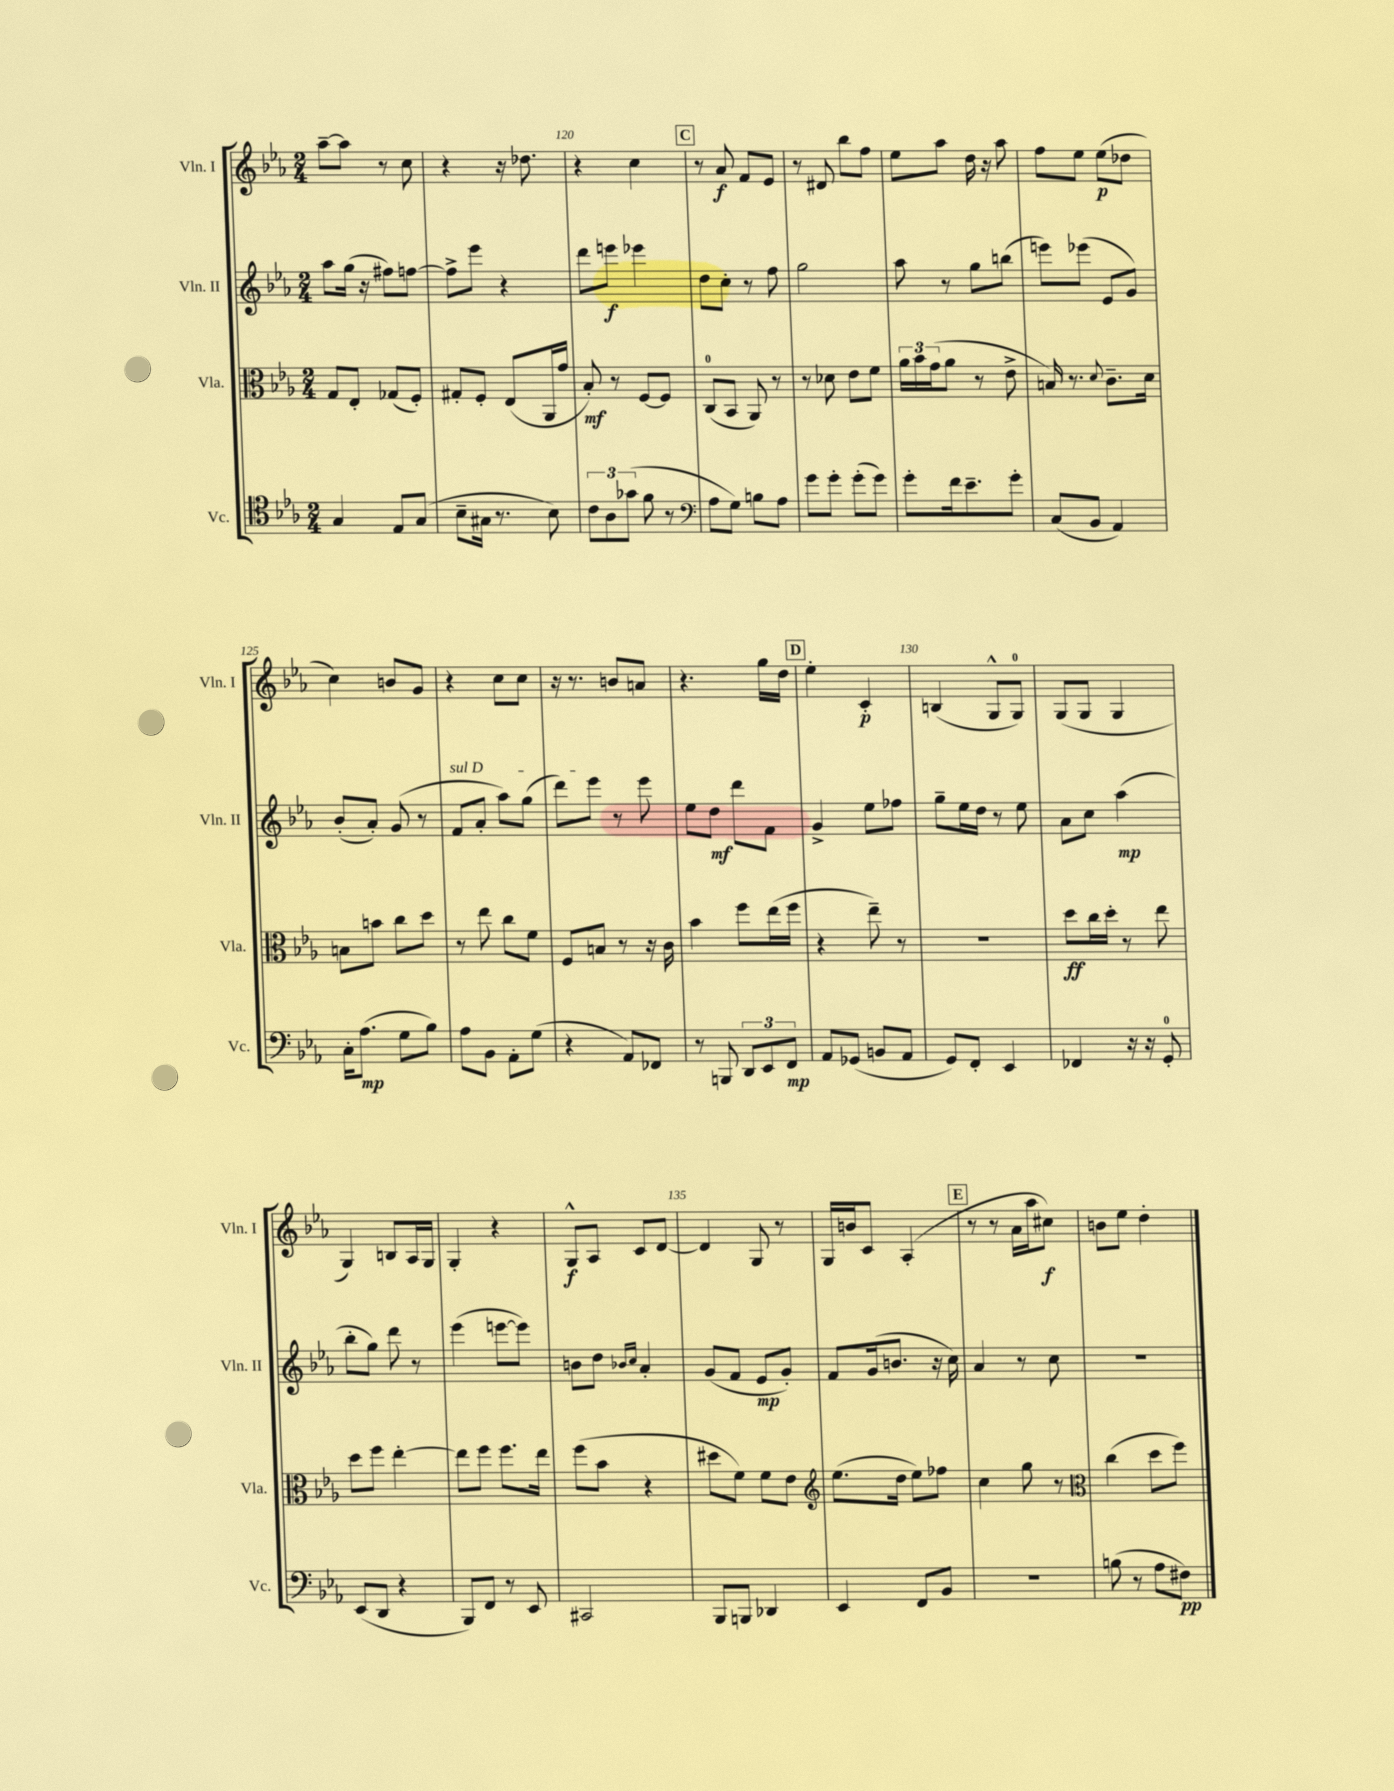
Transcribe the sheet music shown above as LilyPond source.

<<
\new StaffGroup <<
\new Staff = "s0" \with { instrumentName = "Vln. I" shortInstrumentName = "Vln. I" } {
    \clef treble \key ees \major \numericTimeSignature \time 2/4
    aes''8~-- aes''8 r8 c''8 |
    r4 r16 des''8. |
    r4 c''4 |
    \mark \markup { \box "C" } r8 aes'8\f f'8 ees'8 |
    r8 dis'8 bes''8 f''8 |
    ees''8 aes''8 d''16 r16 aes''8 |
    f''8 ees''8 ees''8\p( des''8 |
    c''4) b'8 g'8 |
    r4 c''8 c''8 |
    r16 r8. b'8 a'8 |
    r4. g''16 d''16 |
    \mark \markup { \box "D" } ees''4-. c'4-.\p |
    b4( g8-^ g8-0) |
    g8( g8 g4 |
    g4) b8 aes16 g16 |
    g4-. r4 |
    g8-^\f aes8 c'8 d'8~ |
    d'4 g8 r8 |
    g16 b'16 c'8 aes4-.( |
    \mark \markup { \box "E" } r8 r8 aes'16 aes''16 cis''8\f) |
    b'8 ees''8 d''4-. \bar "|." |
}
\new Staff = "s1" \with { instrumentName = "Vln. II" shortInstrumentName = "Vln. II" } {
    \clef treble \key ees \major \numericTimeSignature \time 2/4
    aes''8 g''16( r16 fis''8) f''8~ |
    f''8-> ees'''8 r4 |
    d'''8 e'''8\f ees'''4 |
    \mark \markup { \box "C" } d''8 c''8-. r8 f''8 |
    g''2 |
    aes''8 r8 g''8 b''8( |
    e'''8) ees'''8( ees'8 g'8) |
    bes'8-.( aes'8-.) g'8( r8 |
    \once \override TextSpanner.bound-details.left.text = \markup { \italic "sul D" } f'8\startTextSpan aes'8-. aes''8) g''8( |
    d'''8) ees'''8\stopTextSpan r8 ees'''8 |
    ees''8 d''8\mf d'''8 f'8 |
    \mark \markup { \box "D" } g'4-> ees''8 fes''8 |
    g''8-- ees''16 d''16 r8 ees''8 |
    aes'8 c''8 aes''4\mp( |
    bes''8-. g''8) d'''8 r8 |
    ees'''4( e'''8~ e'''8) |
    b'8 d''8 \grace { bes'16 c''16 } aes'4-. |
    g'8( f'8 ees'8\mp g'8-.) |
    f'8 g'16( b'8. r16 c''16) |
    \mark \markup { \box "E" } aes'4 r8 c''8 |
    R2 \bar "|." |
}
\new Staff = "s2" \with { instrumentName = "Vla." shortInstrumentName = "Vla." } {
    \clef alto \key ees \major \numericTimeSignature \time 2/4
    g8 ees8-. ges8( f8-.) |
    gis8-. f8-. ees8( aes,16 g'16 |
    bes8-.\mf) r8 f8~ f8 |
    \mark \markup { \box "C" } c8-0( bes,8 aes,8) r8 |
    r8 des'8 ees'8 f'8 |
    \tuplet 3/2 { aes'16 bes'16 g'16( } aes'8 r8 ees'8-> |
    b16) r8. \appoggiatura { d'8 } c'8.-- d'16 |
    b8 b'8 c''8 d''8 |
    r8 ees''8 c''8 f'8 |
    f8 b8 r8 r16 c'16 |
    bes'4 f''8 ees''16( f''16 |
    \mark \markup { \box "D" } r4 ees''8--) r8 |
    r2 |
    d''8\ff c''16 d''16-. r8 ees''8 |
    d''8 f''8 ees''4~-. |
    ees''8 f''8 f''8. ees''16 |
    f''8( bes'8 r4 |
    dis''8 f'8) f'8 ees'8 |
    \clef treble ees''8.( d''16 ees''8) fes''8 |
    \mark \markup { \box "E" } c''4 g''8 r8 |
    \clef alto c''4( d''8 f''8) \bar "|." |
}
\new Staff = "s3" \with { instrumentName = "Vc." shortInstrumentName = "Vc." } {
    \clef tenor \key ees \major \numericTimeSignature \time 2/4
    g4 ees8 g8( |
    bes8-- gis16 r8. bes8) |
    \tuplet 3/2 { c'8 aes8 ges'8( } f'8 r8 |
    \mark \markup { \box "C" } \clef bass aes8 g8) b8 aes8 |
    g'8 g'8-. g'8-.( g'8) |
    g'8-. f'16 ees'8.-- g'8-. |
    c8( bes,8 aes,4) |
    c16-. aes8.\mp( g8 bes8) |
    aes8 bes,8 aes,8-. g8( |
    r4 aes,8) fes,8 |
    r8 b,,8 \tuplet 3/2 { d,8 ees,8 f,8\mp } |
    \mark \markup { \box "D" } aes,8 ges,8( b,8 aes,8 |
    g,8) f,8-. ees,4 |
    fes,4 r16 r16 g,8-0-. |
    ees,8( d,8 r4 |
    bes,,8) f,8 r8 ees,8 |
    cis,2 |
    bes,,8 b,,8 des,4 |
    ees,4 f,8 bes,8 |
    \mark \markup { \box "E" } R2 |
    b8( r8 aes8 fis8\pp) \bar "|." |
}
>>
>>
\layout { \context { \Score currentBarNumber = #118 \override BarNumber.break-visibility = ##(#f #t #t) barNumberVisibility = #(every-nth-bar-number-visible 5) } }
